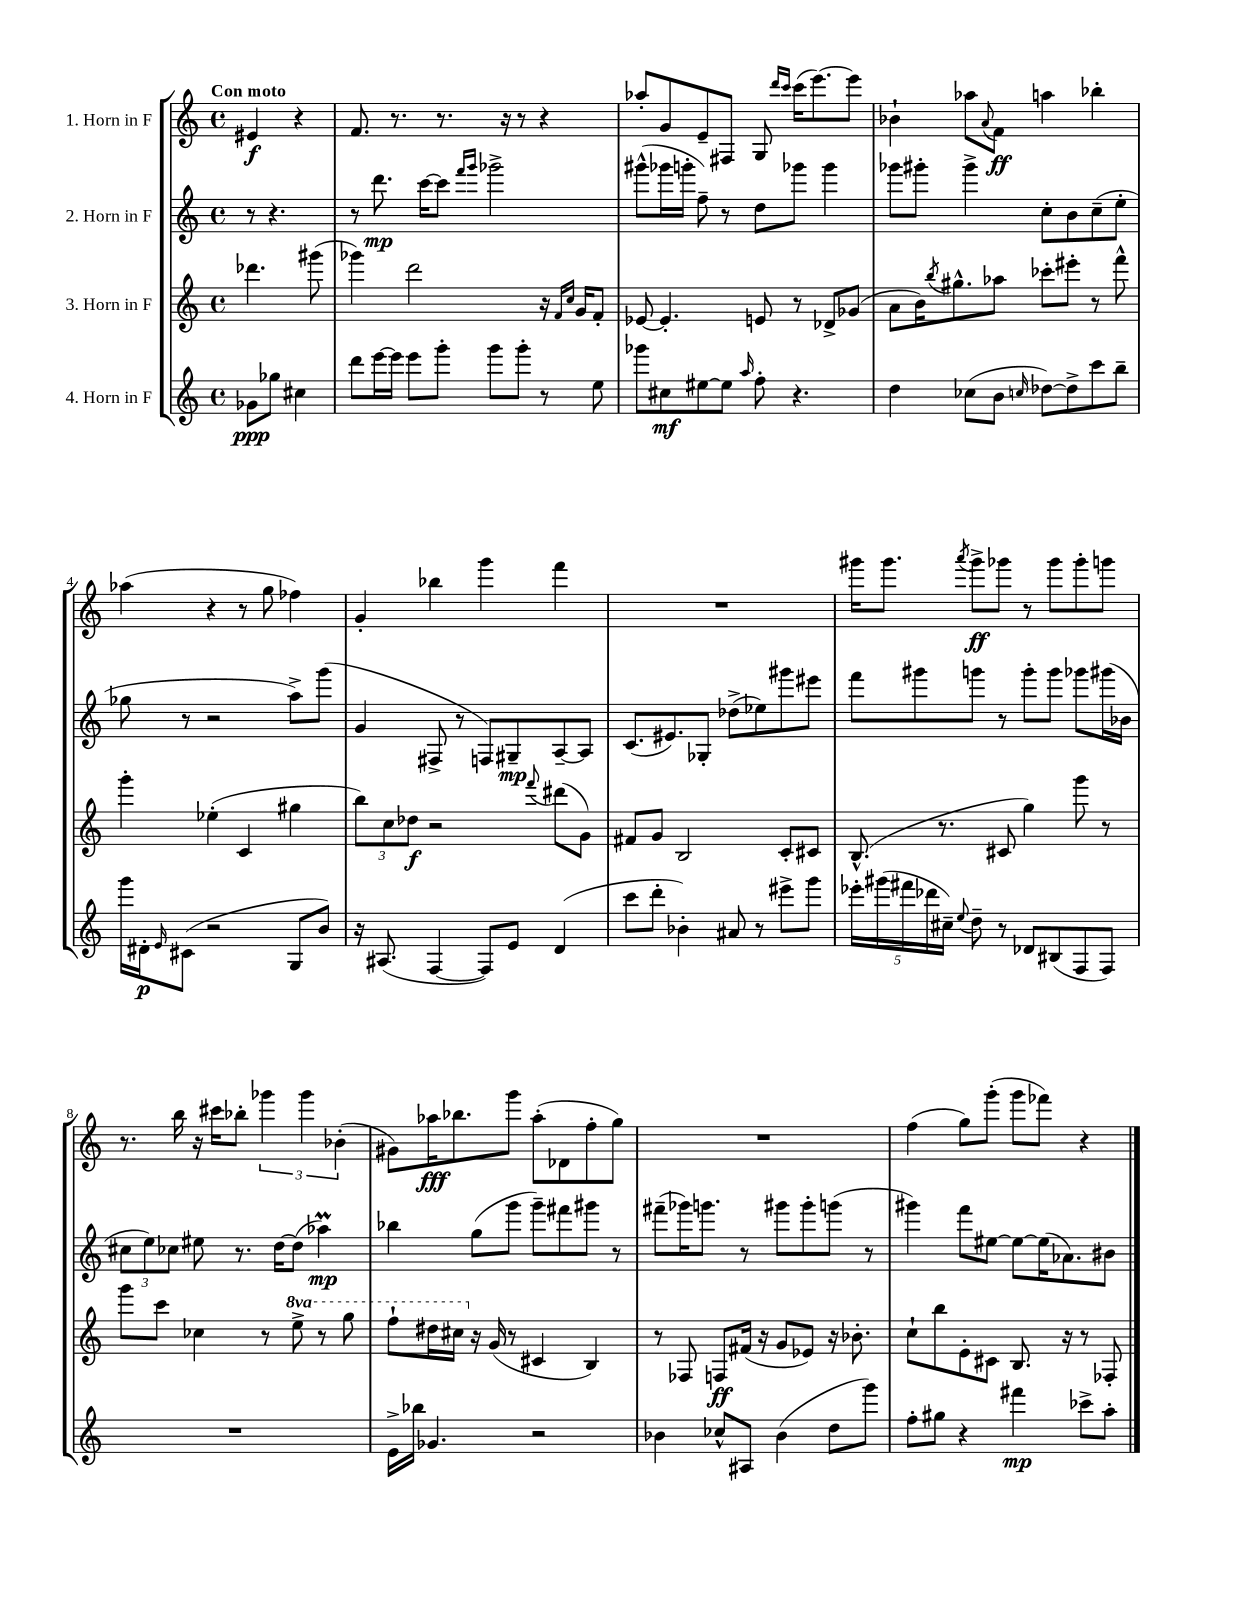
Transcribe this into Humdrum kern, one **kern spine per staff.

**kern	**kern	**kern	**kern
*staff4	*staff3	*staff2	*staff1
*clefG2	*clefG2	*clefG2	*clefG2
*k[]	*k[]	*k[]	*k[]
*M4/4	*M4/4	*M4/4	*M4/4
*met(c)	*met(c)	*met(c)	*met(c)
8g-	4.ddd-	8r	4e#
8gg-	.	4.r	.
4cc#	.	.	4r
.	(8ggg#	.	.
=	=	=	=
8ddd	4ggg-)	8r	8.f
[16eee	.	8.ddd	.
16eee]	.	.	8.r
8eee	2ddd	.	.
.	.	[16ccc	.
8ggg'	.	8ccc]	8.r
.	.	16qqfff	.
.	.	16qqggg	.
8ggg	.	2ggg-^	.
.	.	.	16r
8ggg'	.	.	8r
8r	16r	.	4r
.	16qqf	.	.
.	16qqcc	.	.
.	16g	.	.
8ee	8f'	.	.
=	=	=	=
8ggg-	[8e-	(8ggg#^^	8aa-'
8cc#	4.e-']	16ggg-	8g
.	.	16ggg'	.
[8ee#	.	8ff~)	8e~
8ee#]	.	8r	8F#
16qqaa	.	.	.
8ff'	8e	8dd	8G
.	.	.	16qqddd
.	.	.	16qqccc
4.r	8r	8ggg-	(16ccc
.	.	.	[8.eee)
.	8d-^	4ggg-	.
.	(8g-	.	8eee]
=	=	=	=
4dd	8a	8ggg-	4b-`
.	16b)	8ggg#'	.
.	8qbb	.	.
.	8.gg#^^	.	.
(8cc-	.	4ggg#^	8aa-
.	.	.	8qqa
8b	8aa-	.	8f
16qqcc	.	.	.
[8dd-)	8ccc-'	8cc'	4aa
8dd-^]	8eee#'	8b	.
8ccc	8r	(8cc~	4bb-'
8bb~	8fff^^	8ee'	.
=	=	=	=
16ggg	4ggg'	8gg-	(4aa-
16d#'	.	.	.
16qqe	.	.	.
(8c#	.	8r	.
2r	(4ee-'	2r	4r
.	4c	.	8r
.	.	.	8gg
8G	4gg#	8aa^)	4ff-)
8b)	.	(8ggg	.
=	=	=	=
16r	12bb)	4g	4g'
(8.A#	.	.	.
.	12cc	.	.
.	12dd-	.	.
[4F	2r	8F#^	4bb-
.	.	8r	.
8F])	.	8F)	4ggg
8e	.	8G#~	.
.	8qqfff	.	.
(4d	(8ddd#	[8A~	4fff
.	8g)	8A]	.
=	=	=	=
8ccc	8f#	(8.c	1r
8ddd'	8g	.	.
.	.	8.e#)	.
4b-')	2B	.	.
.	.	8G-'	.
8a#	.	(8dd-^	.
8r	.	8ee-)	.
8eee#^	8c'	8ggg#	.
8ggg	8c#	8eee#	.
=	=	=	=
20eee-'	(8.B^^	8fff	16ggg#
(20ggg#	.	.	.
.	.	.	8.ggg#
20fff#	.	.	.
.	.	8ggg#	.
20ddd-	.	.	.
.	8.r	.	.
20cc#~)	.	.	.
8qqee	.	.	8qaaa
8dd~	.	8ggg	8ggg#^
8r	8c#	8r	8ggg-
8d-	4gg)	8ggg'	8r
(8B#	.	8ggg	8ggg-
8F	8ggg	8ggg-	8ggg-'
8F)	8r	(16ggg#	8ggg
.	.	16b-	.
=	=	=	=
1r	8ggg	12cc#	8.r
.	.	12ee)	.
.	8ccc	.	.
.	.	12cc-	.
.	.	.	16bb
.	4cc-	8ee#	16r
.	.	.	16ccc#
.	.	8.r	8bb-'
.	8r	.	6ggg-
.	.	[16dd	.
.	8eee^	(8dd]	.
.	.	.	6ggg-
.	8r	4aa-)	.
.	.	.	(6b-'
.	8ggg	.	.
=	=	=	=
16e^	8fff`	4bb-	8g#)
16bb-	.	.	.
4.g-	16ddd#	.	16aa-
.	16ccc#	.	8.bb-
.	16r	(8gg	.
.	(16g	.	.
.	8r	8ggg	8ggg
2r	4c#	8ggg~)	(8aa-'
.	.	8fff#	8d-
.	4B)	8ggg#	8ff'
.	.	8r	8gg)
=	=	=	=
4b-	8r	(8fff#~	1r
.	8F-	16ggg-)	.
.	.	8.ggg	.
8cc-^^	8F	.	.
8A#	(16f#	8r	.
.	16r	.	.
(4b-	8g	8ggg#	.
.	8e-)	8ggg#'	.
8dd	16r	(8ggg	.
.	8.b-'	.	.
8ggg)	.	8r	.
=	=	=	=
8ff'	8cc`	4ggg#)	(4ff
8gg#	8bb	.	.
4r	8e'	8fff	8gg)
.	8c#	[8ee#	(8ggg'
4fff#	8.B	8ee#_	8ggg
.	.	(16ee#]	8fff-)
.	16r	8.a-)	.
8ccc-^	8r	.	4r
8aa'	8F-'	8b#	.
==	==	==	==
*-	*-	*-	*-
